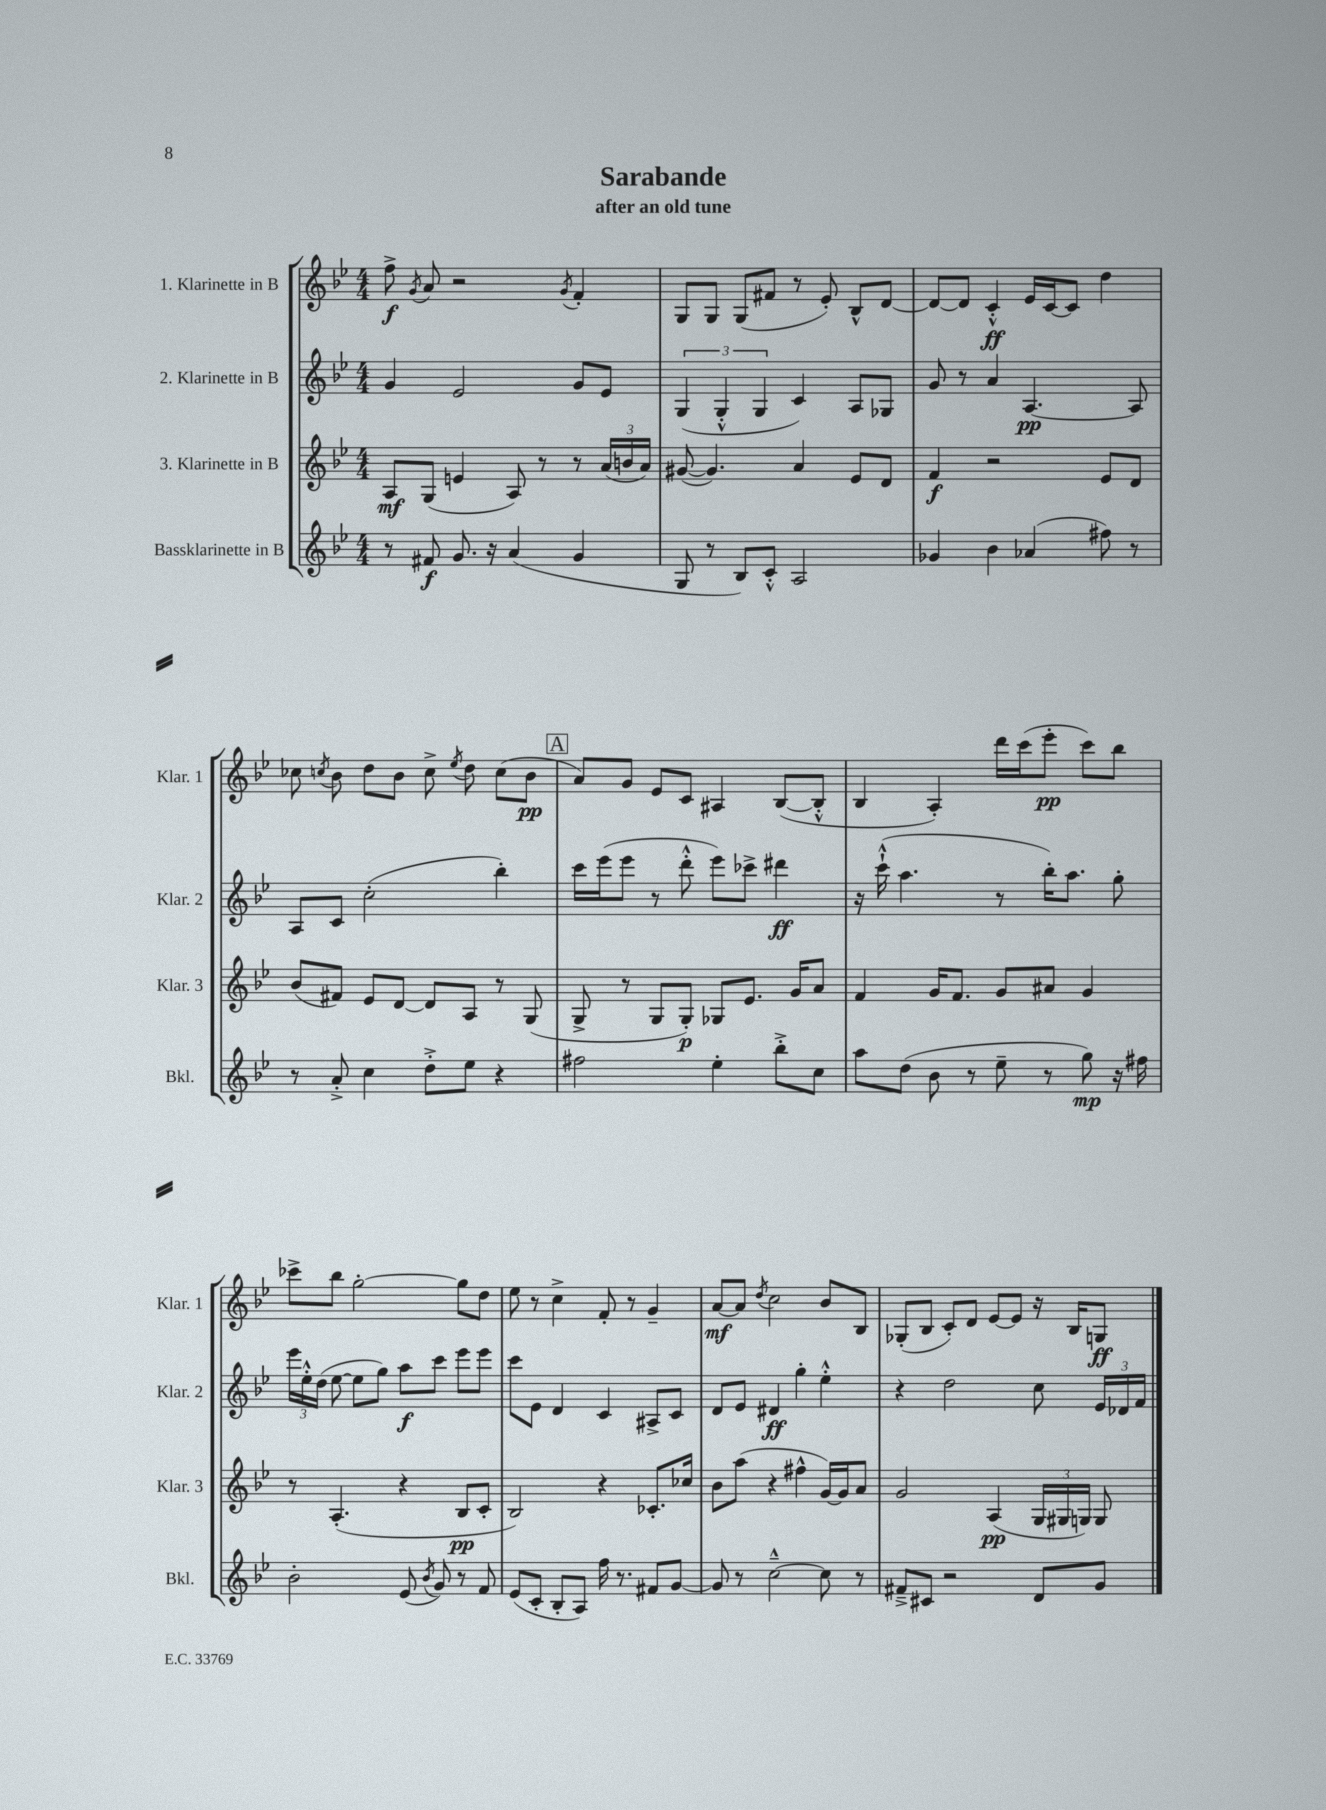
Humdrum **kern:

**kern	**dynam	**kern	**dynam	**kern	**dynam	**kern	**dynam
*part4	*part4	*part3	*part3	*part2	*part2	*part1	*part1
*staff4	*staff4	*staff3	*staff3	*staff2	*staff2	*staff1	*staff1
*I"Bassklarinette in B	*	*I"3. Klarinette in B	*	*I"2. Klarinette in B	*	*I"1. Klarinette in B	*
*I'Bkl.	*	*I'Klar. 3	*	*I'Klar. 2	*	*I'Klar. 1	*
*clefG2	*	*clefG2	*	*clefG2	*	*clefG2	*
*k[b-e-]	*	*k[b-e-]	*	*k[b-e-]	*	*k[b-e-]	*
*M4/4	*	*M4/4	*	*M4/4	*	*M4/4	*
=1	=1	=1	=1	=1	=1	=1	=1
8r	.	8A/L	mf	4g/	.	8ff^\	f
.	.	.	.	.	.	8qg/	.
8f#X/	f	(8G/J	.	.	.	8a/	.
8.g/	.	4en/	.	2e-/	.	2r	.
16r	.	.	.	.	.	.	.
(4a/	.	8A/)	.	.	.	.	.
.	.	8r	.	.	.	.	.
.	.	.	.	.	.	8qg/	.
4g/	.	8r	.	8g/L	.	4f'/	.
.	.	(24a/LL	.	8e-/J	.	.	.
.	.	24bn/	.	.	.	.	.
.	.	24a/JJ)	.	.	.	.	.
=2	=2	=2	=2	=2	=2	=2	=2
8G/	.	([8g#X/	.	(6G/	.	8G/L	.
8r	.	4.g#/])	.	.	.	8G/J	.
.	.	.	.	6G'^^/	.	.	.
8B-/L)	.	.	.	.	.	(8G/L	.
.	.	.	.	6G/	.	.	.
8c'^^/J	.	.	.	.	.	8f#X/J	.
2A/	.	4a/	.	4c/)	.	8r	.
.	.	.	.	.	.	8e-'/)	.
.	.	8e-/L	.	8A/L	.	8B-^^/L	.
.	.	8d/J	.	8G-X/J	.	[8d/J	.
=3	=3	=3	=3	=3	=3	=3	=3
4g-X/	.	4f/	f	8g/	.	8d/L_	.
.	.	.	.	8r	.	8d/J]	.
4b-\	.	2r	.	4a/	.	4c'^^/	ff
(4a-X/	.	.	.	[4.A/	pp	16e-/LL	.
.	.	.	.	.	.	[16c/J	.
.	.	.	.	.	.	8c/J]	.
8ff#X\)	.	8e-/L	.	.	.	4dd\	.
8r	.	8d/J	.	8A/]	.	.	.
!!LO:LB:g=z
=4	=4	=4	=4	=4	=4	=4	=4
8r	.	(8b-/L	.	8A/L	.	8cc-X\	.
.	.	.	.	.	.	8qccn/	.
8a'^/	.	8f#X/J)	.	8c/J	.	8b-\	.
4cc\	.	8e-/L	.	(2cc'\	.	8dd\L	.
.	.	[8d/J	.	.	.	8b-\J	.
8dd'^\L	.	8d/L]	.	.	.	8cc^\	.
.	.	.	.	.	.	8qee-/	.
8ee-\J	.	8A/J	.	.	.	8dd\	.
4r	.	8r	.	4bb-'\)	.	(8cc\L	.
.	.	(8G/	.	.	.	8b-\J	pp
!!LO:REH:place=s1:t=A
=5	=5	=5	=5	=5	=5	=5	=5
2ff#X\	.	8G^/	.	16ccc\LL	.	8a/L)	.
.	.	.	.	(16eee-\J	.	.	.
.	.	8r	.	8eee-\J	.	8g/J	.
.	.	8G/L	.	8r	.	8e-/L	.
.	.	8G'/J)	p	8ddd'^^\	.	8c/J	.
4ee-'\	.	8G-X/L	.	8eee-\L)	.	4A#X/	.
.	.	8.e-/J	.	8ccc-X^\J	.	.	.
8bb-'^\L	.	.	.	4ddd#X\	ff	([8B-/L	.
.	.	16g/KL	.	.	.	.	.
8cc\J	.	8a/J	.	.	.	8B-'^^/J]	.
=6	=6	=6	=6	=6	=6	=6	=6
8aa\L	.	4f/	.	16r	.	4B-/	.
.	.	.	.	(16ccc`^^\	.	.	.
(8dd\J	.	.	.	4.aa\	.	.	.
8b-\	.	16g/KL	.	.	.	4A'/)	.
.	.	8.f/J	.	.	.	.	.
8r	.	.	.	.	.	.	.
8ee-~\	.	8g/L	.	8r	.	16ddd\LL	.
.	.	.	.	.	.	(16ccc\J	.
8r	.	8a#X/J	.	16bb-'\KL)	.	8eee-'\J	pp
.	.	.	.	8.aa\J	.	.	.
8gg\)	mp	4g/	.	.	.	8ccc\L)	.
16r	.	.	.	8gg'\	.	8bb-\J	.
16ff#X\	.	.	.	.	.	.	.
!!LO:LB:g=z
=7	=7	=7	=7	=7	=7	=7	=7
2b-'\	.	8r	.	24eee-\LL	.	8ccc-X^\L	.
.	.	.	.	24ee-'^^\	.	.	.
.	.	.	.	(24dd\JJ	.	.	.
.	.	(4.A'/	.	[8ee-\	.	8bb-\J	.
.	.	.	.	8ee-\L]	.	[2gg'\	.
.	.	.	.	8gg\J)	.	.	.
(8e-/	.	4r	.	8aa\L	f	.	.
8qb-/	.	.	.	.	.	.	.
8g/)	.	.	.	8ccc\J	.	.	.
8r	.	8B-/L	pp	8eee-\L	.	8gg\L]	.
8f/	.	8c'/J	.	8eee-\J	.	8dd\J	.
=8	=8	=8	=8	=8	=8	=8	=8
(8e-/L	.	2B-/)	.	8ccc\L	.	8ee-\	.
8c'/J	.	.	.	8e-\J	.	8r	.
8B-'/L	.	.	.	4d/	.	4cc^\	.
8A/J)	.	.	.	.	.	.	.
16ff\	.	4r	.	4c/	.	8f'/	.
8.r	.	.	.	.	.	.	.
.	.	.	.	.	.	8r	.
8f#X/L	.	8.c-X'/L	.	8A#X^/L	.	4g~/	.
[8g/J	.	.	.	8c/J	.	.	.
.	.	16cc-X/Jk	.	.	.	.	.
=9	=9	=9	=9	=9	=9	=9	=9
8g/]	.	8b-\L	.	8d/L	.	[8a/L	mf
8r	.	(8aa\J	.	8e-/J	.	8a/J]	.
.	.	.	.	.	.	8qdd/	.
[2cc~^^\	.	4r	.	4d#X/	ff	2cc\	.
.	.	4ff#X^^\	.	4gg'\	.	.	.
8cc\]	.	[16g/LL)	.	4ee-'^^\	.	8b-/L	.
.	.	16g/J]	.	.	.	.	.
8r	.	8a/J	.	.	.	8B-/J	.
=10	=10	=10	=10	=10	=10	=10	=10
8f#X~^/L	.	2g/	.	4r	.	(8G-X'/L	.
8c#X/J	.	.	.	.	.	8B-/J	.
2r	.	.	.	2dd\	.	8c'/L)	.
.	.	.	.	.	.	8d/J	.
.	.	(4A/	pp	.	.	[8e-/L	.
.	.	.	.	.	.	8e-/J]	.
8d/L	.	24G/LL	.	8cc\	.	16r	.
.	.	24G#X/	.	.	.	.	.
.	.	.	.	.	.	16B-/KL	.
.	.	24Gn/JJ)	.	.	.	.	.
8g/J	.	8G/	.	24e-/LL	.	8Gn/J	ff
.	.	.	.	24d-X/	.	.	.
.	.	.	.	24f/JJ	.	.	.
==	==	==	==	==	==	==	==
*-	*-	*-	*-	*-	*-	*-	*-
